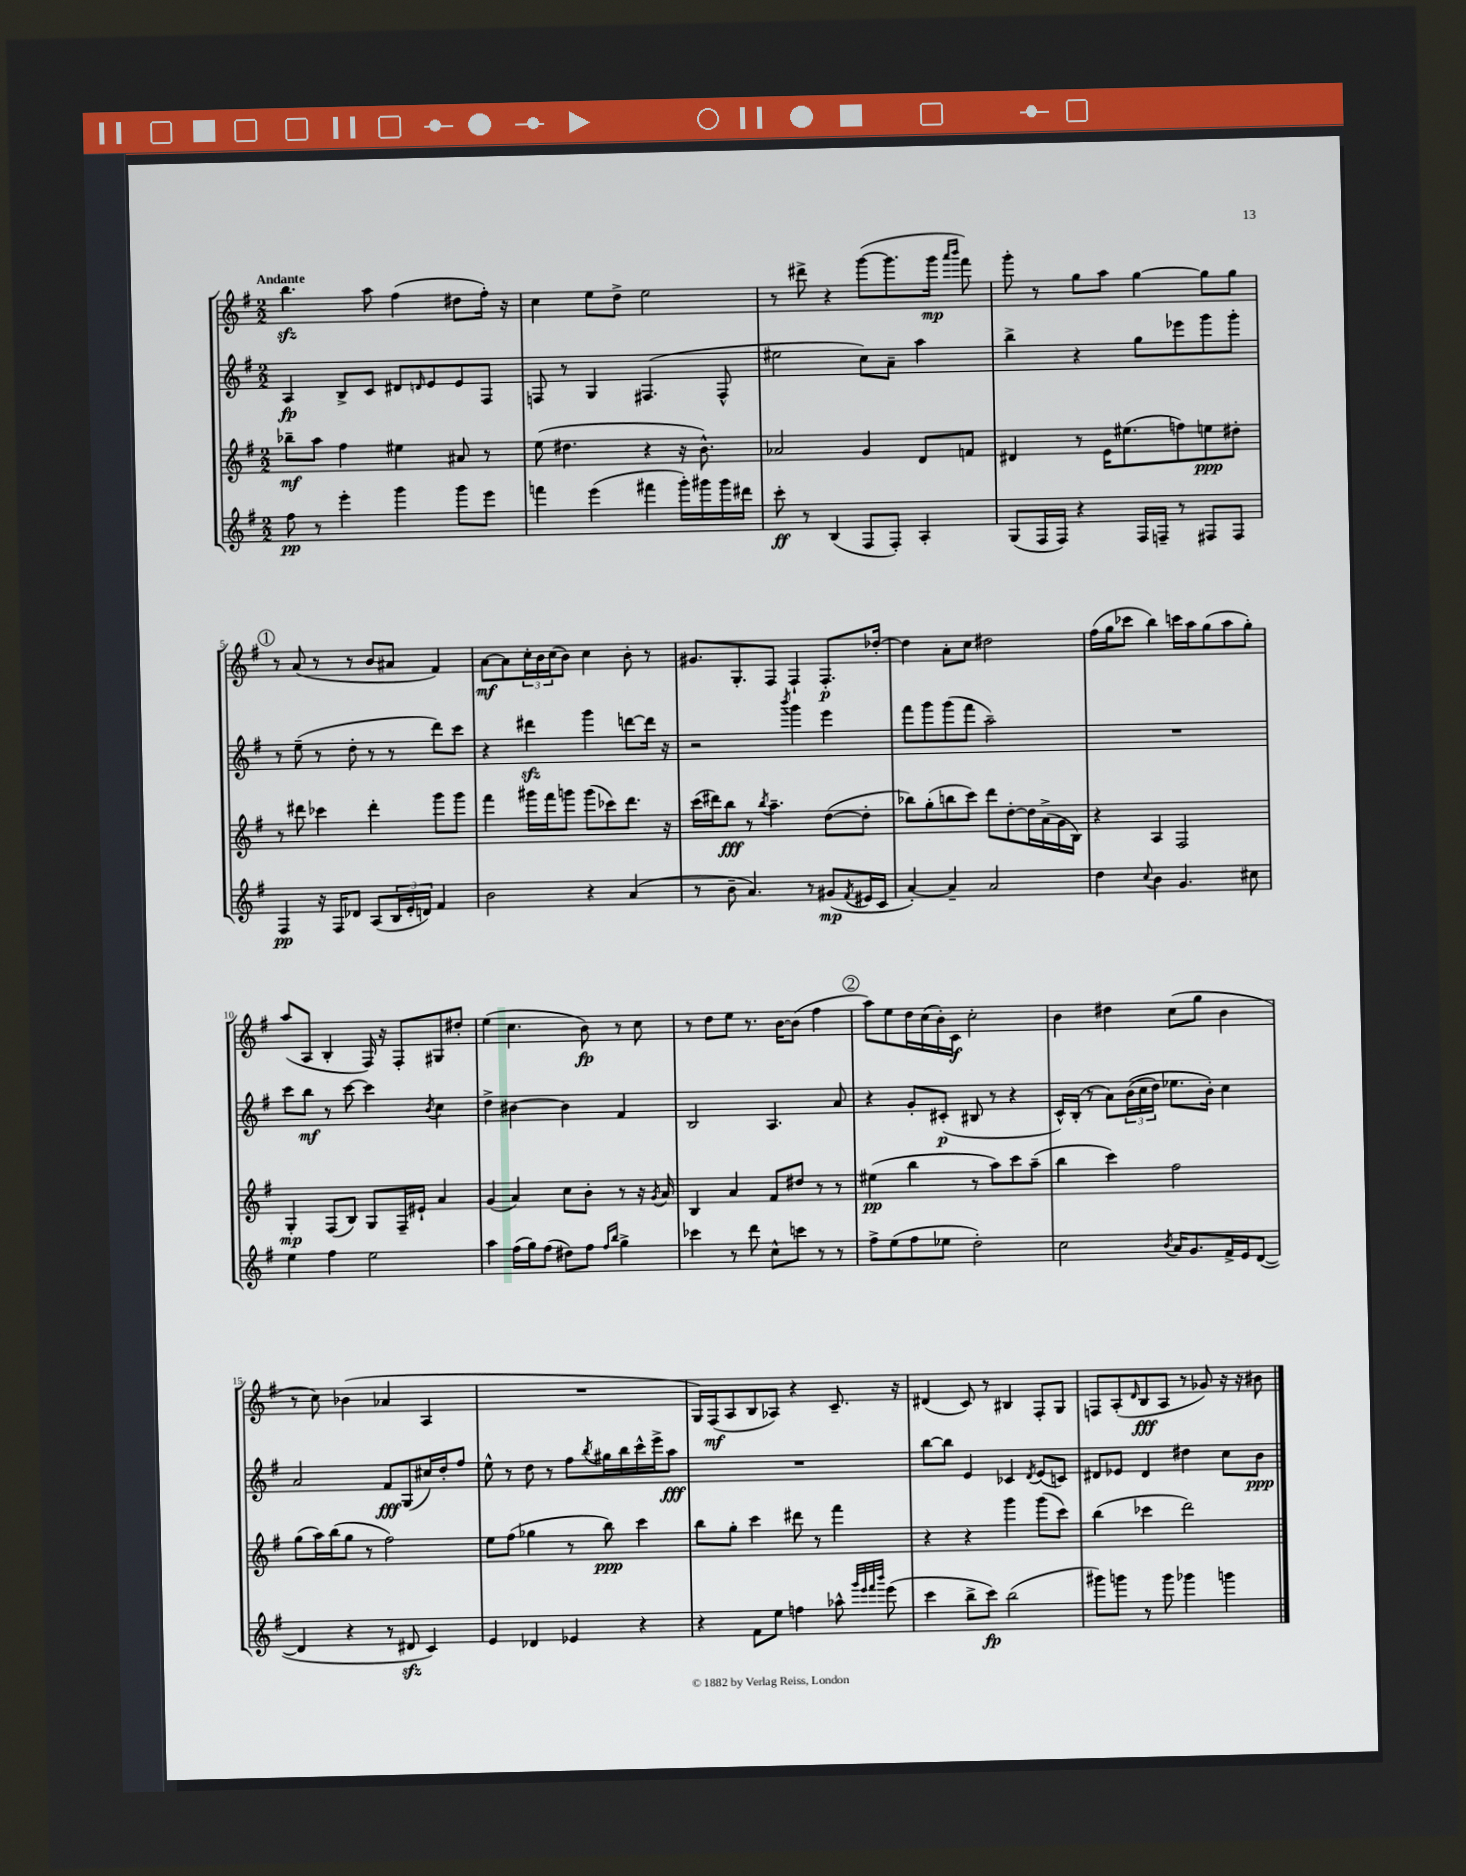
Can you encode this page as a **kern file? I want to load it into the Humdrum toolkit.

**kern	**kern	**kern	**kern
*staff4	*staff3	*staff2	*staff1
*clefG2	*clefG2	*clefG2	*clefG2
*k[f#]	*k[f#]	*k[f#]	*k[f#]
*M2/2	*M2/2	*M2/2	*M2/2
8ff#\	8bb-~\L	4A/	4.bb\
8r	8aa\J	.	.
4eee'\	4ff#\	8B^/L	.
.	.	8c/J	8aa\
4ggg\	4ee#\	8d#/L	(4ff#\
.	.	16qqd/	.
.	.	8e/	.
8ggg\L	8a#/	8e/	8dd#\L
8eee\J	8r	8F#/J	16ff#'\Jk)
.	.	.	16r
=	=	=	=
4fff\	(8ee\	8F/	4cc\
.	4.dd#\	8r	.
(4eee\	.	4G/	8ee\L
.	.	.	8dd^\J
4fff#\	4r	(4.F#/	2ee\
16ggg'\LL)	16r	.	.
16ggg#\	8.b^^\)	.	.
16ggg#\	.	8F#^^/	.
16ddd#\JJ	.	.	.
=	=	=	=
8ccc'\	2a-/	2ee#\	8r
8r	.	.	8ddd#^\
(4B/	.	.	4r
8F#/L	4g/	8cc\L)	([8ggg\L
8F#'/J)	.	8a~\J	8.ggg\]
4A'/	8d/L	4aa\	.
.	.	.	16ggg\Jk
.	.	.	16qqaaa/LL
.	.	.	16qqbbb/JJ
.	8f/J	.	8fff#\)
=	=	=	=
(8G/L	4d#/	4bb^\	8ggg'\
16F#/L	.	.	8r
16F#/JJ)	.	.	.
4r	8r	4r	8gg\L
.	16e\LK	.	8aa\J
.	(8.ee#\	.	.
16F#/LL	.	8gg\L	[4gg\
16F~/JJ	.	.	.
8r	8ff\)	8eee-\	.
8F#/L	8ee\	8ggg\	8gg\]L
8F#/J	8dd#'\J	8ggg'\J	8gg\J
=	=	=	=
4F#/	8r	8r	8r
.	8ddd#\	(8ee~\	(8a/
16r	4ccc-\	8r	8r
16F#/LK	.	.	.
8d-/J	.	8dd'\	8r
(8A/L	4ddd#'\	8r	8b/L
24B/L	.	8r	8a#/J
24e'/	.	.	.
24d/JJ)	.	.	.
4f#/	8ggg\L	8ddd\L)	4f#/)
.	8ggg\J	8ccc\J	.
=	=	=	=
2b\	4fff#\	4r	[8a\L
.	.	.	8a\]
.	16ggg#\LL	4ddd#\	24cc'\L
.	.	.	24b\
.	16fff#\J	.	.
.	.	.	(24cc\J
.	8ggg\J	.	8b\J)
4r	(8ggg\L	4ggg\	4cc\
.	8ccc-\)	.	.
(4a/	8.ddd\J	[8ddd\L	8b'\
.	.	16ddd\]Jk	8r
.	16r	16r	.
=	=	=	=
8r	(16ccc\LL	2r	8.g#/L
.	16ddd#\J)	.	.
8b~\	8bb\J	.	.
.	.	.	8.G'/
4.a/)	8r	.	.
.	8qbb/	.	.
.	4.aa~\	.	8F#/J
.	.	8qbbb/	.
.	.	4ggg\	4F#`/
8r	.	.	.
(8g#/L	([8dd\L	4eee\	8.F#'/L
8qf#/	.	.	.
16e#/L	8dd'\]J	.	.
16c/JJ	.	.	[16dd-'/Jk
=	=	=	=
[4a'/)	8bb-\L)	8fff#\L	4dd-\]
.	(8gg'\	8ggg\	.
4a~/]	8bb\	(8ggg\	8a'\L
.	8ccc\J)	8fff#\J	8cc\J
2a/	8ddd\L	2aa~\)	2dd#\
.	[8dd'\	.	.
.	16dd\]L	.	.
.	(16a^\	.	.
.	16g\	.	.
.	16B\JJ)	.	.
=	=	=	=
4dd\	4r	1r	(16ff#\LL
.	.	.	16gg\J
.	.	.	8ccc-\J
8qqcc/	.	.	.
4b\	4A/	.	4bb\)
4.g/	2F#/	.	16ccc\LL
.	.	.	16aa\J
.	.	.	(8gg\
.	.	.	8aa\
8cc#\	.	.	8gg'\J)
=	=	=	=
4ee\	4G'/	8ccc\L	(8aa/L
.	.	8bb\J	8A/J
4ff#\	(8F#/L	8r	4B'/
.	8B/J)	[8ccc\	.
2ee\	8G/L	4ccc\]	16F#/)
.	.	.	16r
.	16F#~/L	.	8F#'/L
.	16e#`/JJ	.	.
.	.	8qb/	.
.	4a/	4cc\	8G#/
.	.	.	8dd#'/J
=	=	=	=
4aa\	(4g/	4dd^\	(4ee\
(16ff#\LL	4a/)	[4b#\	4.cc\
16gg\J)	.	.	.
(8ff#\J	.	.	.
8dd#\L)	8cc\L	4b#\]	.
8ff#\J	8b'\J	.	8b\)
16qqff#/LL	.	.	.
16qqbb/JJ	.	.	.
4gg^\	8r	4f#/	8r
.	16r	.	8cc\
.	8qg/	.	.
.	16a/	.	.
=	=	=	=
4ccc-\	4B/	2B/	8r
.	.	.	8dd\L
8r	4a/	.	8ee\J
8ddd\	.	.	8.r
8cc^^\L	8f#/L	4.A/	.
.	.	.	[16b\LK
8ccc\J	8dd#/J	.	(8b\]J
8r	8r	.	4ff#\
8r	8r	8a/	.
=	=	=	=
8ff#^\L	(4ee#\	4r	8aa\L)
(8ee\	.	.	8ee\
8ff#\	4bb\	8g'/L	16dd\L
.	.	.	(16cc\
8ee-\J	.	(8c#'/J	16b'\)
.	.	.	16c\JJ
2dd'\)	8r	8B#/	2cc'\
.	8aa\L)	8r	.
.	8ccc\	4r	.
.	(8aa~\J	.	.
=	=	=	=
2cc\	4bb\	16c^^/LL)	4b\
.	.	(16B'/JJ	.
.	.	8r	.
.	4ccc\)	8a\L)	4dd#\
.	.	&((24b\L	.
.	.	24cc\	.
.	.	24dd\JJ)	.
8qb/	.	.	.
16a/LK	2ff#\	8.ee-\L	(8cc\L
8.g/	.	.	.
.	.	.	8gg\J
.	.	16b'\Jk&)	.
16f#^/L	.	4cc\	4b\
16e/J	.	.	.
([8d/J	.	.	.
=	=	=	=
4d/]	(8gg\L	2a/	8r
.	16aa\L)	.	8cc\)
.	(16bb\J	.	.
4r	8gg\J	.	(4b-\
.	8r	.	.
8r	2ff#\)	8f#/L	4a-/
8d#/	.	(8G/	.
4c/)	.	16cc#/L)	4A/
.	.	16dd'/J	.
.	.	8ff#/J	.
=	=	=	=
4e/	8ee\L	8ee^^\	1r
.	(8ff#\J	8r	.
4d-/	4gg-\	8dd\	.
.	.	8r	.
4e-/	8r	8ff#\L	.
.	.	8qbb/	.
.	8bb\)	16gg#\L	.
.	.	16bb\	.
4r	4ccc\	16ccc^^\	.
.	.	16eee^\J	.
.	.	8aa\J	.
=	=	=	=
4r	8bb\L	1r	16G/LL)
.	.	.	(16F#/J
.	8gg'\J	.	8A/
8f#\L	4ccc\	.	8B/
8ee\J	.	.	8A-/J)
4ff\	8ddd#\	.	4r
.	8r	.	.
8aa-^^\	4fff#\	.	8.c~/
32qqggg/LLL	.	.	.
32qqeee/	.	.	.
32qqfff#/	.	.	.
32qqbbb/JJJ	.	.	.
(8eee\	.	.	.
.	.	.	16r
=	=	=	=
4ccc\	4r	[8bb\L	(4d#/
.	.	8bb\]J	.
8bb^\L	4r	4e/	8c/)
8ccc\J)	.	.	8r
(2bb\	4ggg\	4c-/	4B#/
.	.	8qd/	.
.	(8ggg\L	(8e/L	8F#'/L
.	8ccc\J)	8c/J)	8G/J
=	=	=	=
8ggg#\L)	(4bb\	8d#/L	8F/L
8ggg\J	.	8e-/J	(8A'/
.	.	.	16qqd/
8r	4ccc-\	4d#/	8B/
8ggg\	.	.	8A/J
4ggg-\	2ddd\)	4dd#\	8r
.	.	.	8g-/)
4ggg\	.	8cc\L	16r
.	.	.	16r
.	.	8b\J	8b#\
==	==	==	==
*-	*-	*-	*-
